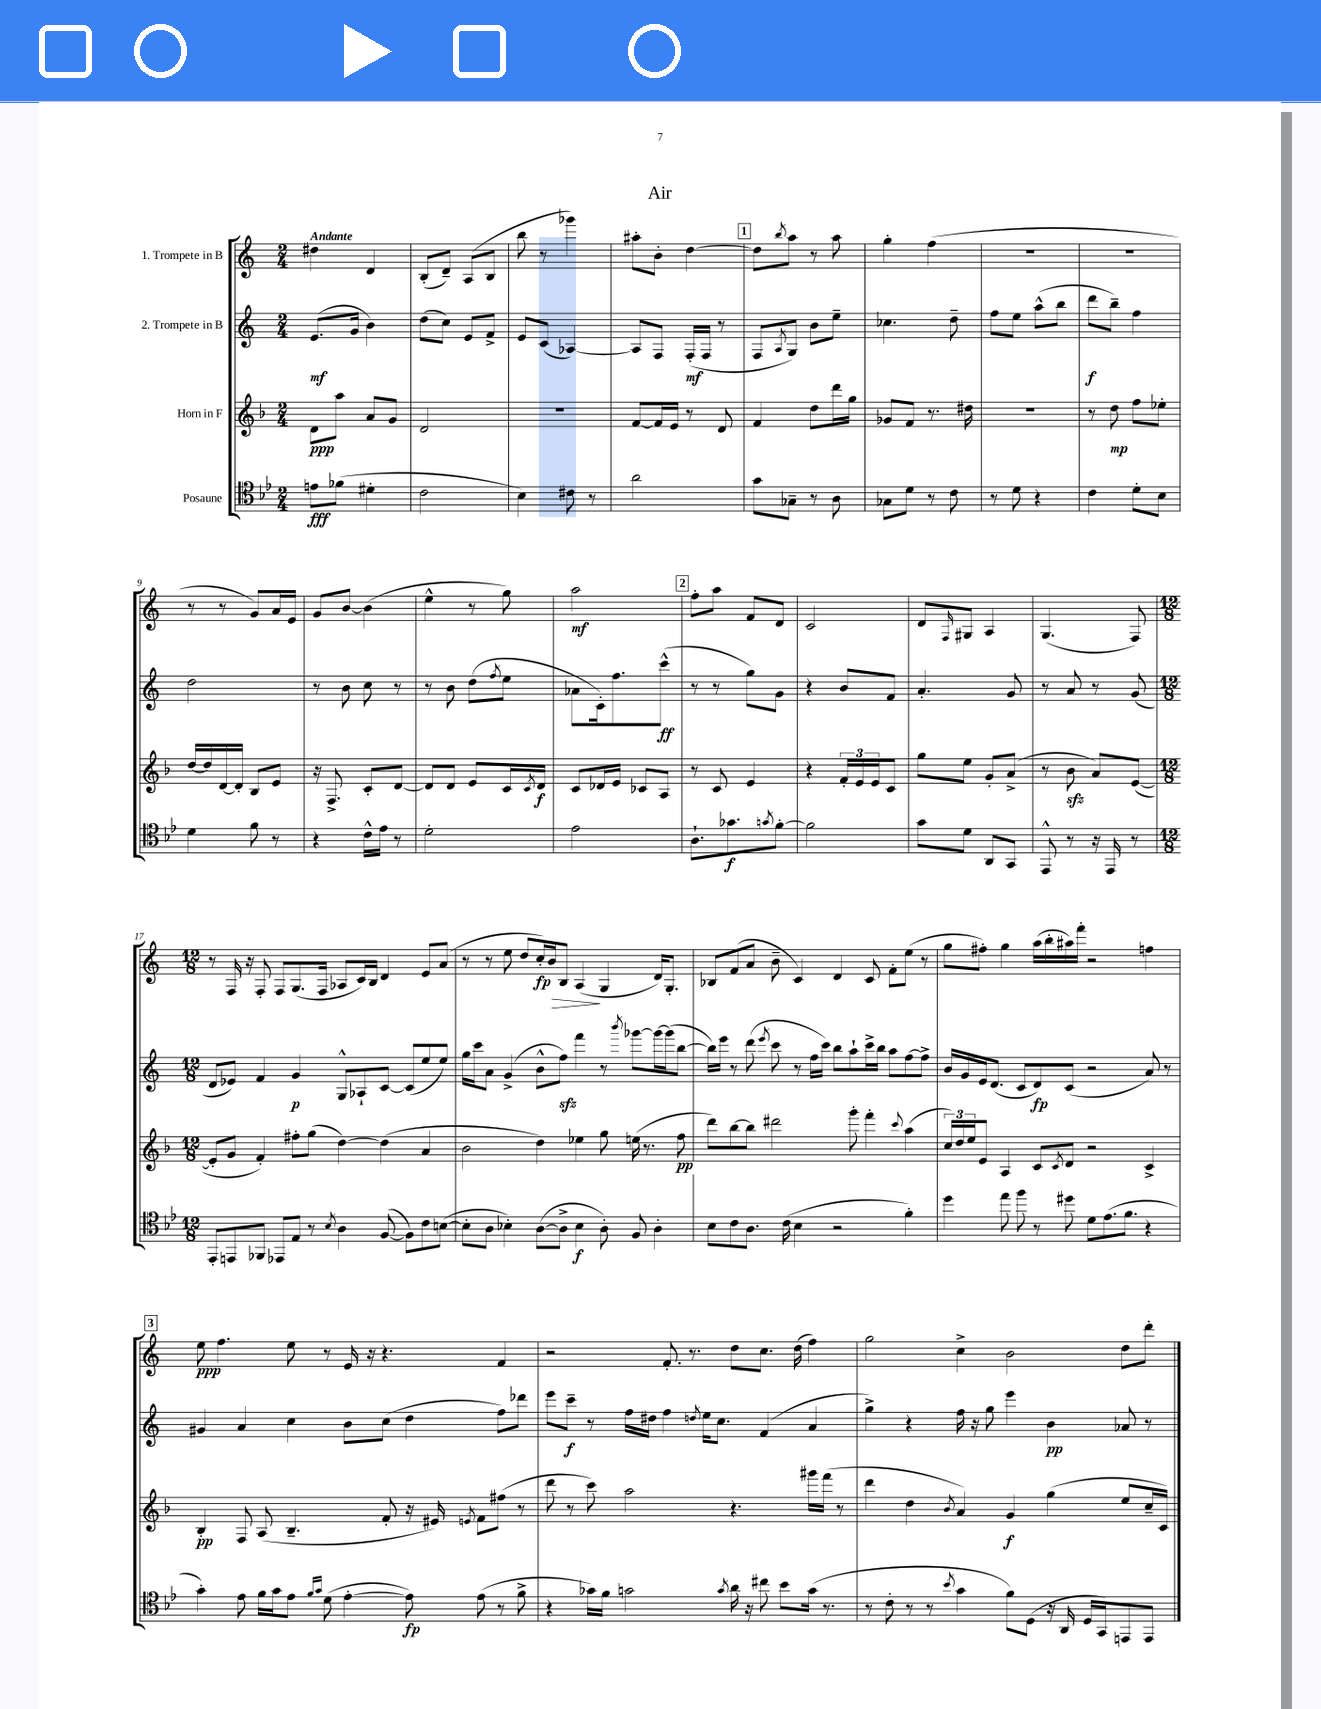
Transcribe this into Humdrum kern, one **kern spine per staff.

**kern	**kern	**kern	**kern
*staff4	*staff3	*staff2	*staff1
*clefC4	*clefG2	*clefG2	*clefG2
*k[b-e-]	*k[b-]	*k[]	*k[]
*M2/4	*M2/4	*M2/4	*M2/4
8e	8d	(8.e	4dd#
(8f-	8aa	.	.
.	.	16g	.
4d#'	8a	4b)	4d
.	8g	.	.
=	=	=	=
2c	2d	(8dd	(8B'
.	.	8cc)	8d~)
.	.	8e	(8A
.	.	8f^	8B
=	=	=	=
4B-)	2r	8e	8bb
.	.	(8c	8r
8c#	.	[4A-)	4ggg-)
8r	.	.	.
=	=	=	=
2a	[8f	8A-]	8aa#'
.	16f]	8F	8b'
.	16e	.	.
.	8r	(16F'	[4dd
.	.	16F	.
.	8d	8r	.
=	=	=	=
8g	4f	8F	8dd]
.	.	8qA	8qbb
8G-~	.	8G)	8aa
8r	8dd	8b	8r
8A	16ddd	8ee~	8aa
.	16gg	.	.
=	=	=	=
8G-	8g-	4.cc-	4gg'
8d	8f	.	.
8r	8.r	.	(4ff
8c	.	8dd~	.
.	16dd#	.	.
=	=	=	=
8r	2r	8ff	2r
8d	.	8ee	.
4r	.	(8aa^^	.
.	.	8bb	.
=	=	=	=
4c	8r	8ddd	2r
.	8dd	8bb~)	.
8d'	8ff	4ff	.
8B-	8ee-'	.	.
=	=	=	=
4d	[16dd	2dd	8r
.	16dd]	.	.
.	[16d	.	8r
.	16d']	.	.
8f	8B-	.	8g)
8r	8e	.	16a
.	.	.	16e
=	=	=	=
4r	16r	8r	8g
.	8.F^	.	.
.	.	8b	[8b
16c^^	8c'	8cc	(4b]
16e-	.	.	.
8r	[8d	8r	.
=	=	=	=
2d'	8d]	8r	4ee^^
.	8d	8b	.
.	8e	(8dd	8r
.	.	8qff	.
.	16c	8ee	8gg)
.	8qc	.	.
.	16d	.	.
=	=	=	=
2e-	8c	8a-	2aa
.	16d-	16c')	.
.	16e	8.ff	.
.	8c-	.	.
.	8A	(8ccc^^	.
=	=	=	=
8.A`	8r	8r	8ff'
.	8c	8r	8aa
8.g-	.	.	.
.	4e	8gg)	8f
8qg	.	.	.
[8f'	.	8g	8d
=	=	=	=
2f]	4r	4r	2c
.	24f'	8b	.
.	24e	.	.
.	24e	.	.
.	8c	8f	.
=	=	=	=
8g	8gg	4.a'	8d
.	.	.	16qqF
8d	8ee	.	8G#
8AA	8g'	.	4A
8GG	(8a^	8g	.
=	=	=	=
8EE-^^	8r	8r	(4.G
8r	8b-	8a	.
16r	8a)	8r	.
16EE-	.	.	.
8r	([8e	(8g	8F)
=	=	=	=
*M12/8	*M12/8	*M12/8	*M12/8
8EE-'	8e']	8d	8r
8EE	8g	8e-)	16F
.	.	.	16r
8FF-	4f')	4f	8F'
8EE-	.	.	8F
8E-	8ff#'	4g	(8.G
8r	(8gg	.	.
.	.	.	16F
8qB-	.	.	.
4A	[4dd)	8G^^	8A-
.	.	8A-`	16c)
.	.	.	16B
([8F	(4dd]	[8c	4d
8F])	.	(8c]	.
8c	4a	8ee	8e
([8B	.	8ee)	(8a
=	=	=	=
8B']	2b-	16gg	8r
.	.	16ccc	.
8A	.	8a	8r
4B-')	.	(4g^	8ee
.	.	.	8dd
([8A	4dd)	8b^^	16cc')
.	.	.	16b
8A^]	.	8ff)	8B
4B-	4ee-	4fff	(4A
8A')	8gg	8r	4G
.	.	8qbbb	.
8F	(16ee	[8ggg-	.
.	8.r	.	.
4A'	.	16ggg-_	16d)
.	.	(16ggg-]	8.G'
.	8ff	[8bb	.
=	=	=	=
8B-	8ddd)	16bb])	8B-
.	.	16eee	.
8c	[8bb-	8r	(8f
8.A	8bb-]	(8ddd	8a
.	.	8qeee	.
.	2ddd#	8ccc	8b~
(16c	.	.	.
4B-	.	8r	4c)
.	.	16ff	.
.	.	16ccc)	.
2r	.	8bb	4d
.	8ggg'	8aa`	.
.	4fff'	16ccc^	8c
.	.	16bb	.
.	.	8aa	8f'
.	8qqccc	.	.
4f')	(4aa	[8ff	(8ee
.	.	8ff^]	8r
=	=	=	=
4dd	24cc)	16b	8gg
.	24dd	.	.
.	.	16g	.
.	24ee	.	.
.	8e	16e	8ff#')
.	.	(8.d	.
8ee-	4A	.	4gg
8ff	.	8c	.
8r	8c	8d)	(16aa
.	.	.	16bb'
.	8qc	.	.
8dd#	8d	(8c	16aa#)
.	.	.	16fff'
8d	2r	2r	2r
(8.e-	.	.	.
8.f	.	.	.
4r	4c^	8a)	4ff
.	.	8r	.
=	=	=	=
4g')	4B-'	4g#	8ee
.	.	.	4.ff
8e-	8F	4a	.
16f	(8A	.	.
16g	.	.	.
8e-	4.B-~	4cc	8ee
16qqf	.	.	.
16qqg	.	.	.
(8d	.	.	8r
[4e-'	.	8b	16e
.	.	.	16r
.	8f'	(8cc	4.r
8e-])	16r	4dd	.
.	16e#)	.	.
.	8qe	.	.
(8e-	8f	.	.
8r	(8ff#	8ff)	4f
8f^	8r	8ddd-	.
=	=	=	=
4r	8ddd	8eee	2r
.	8r	8ccc~	.
16g-)	8ccc)	8r	.
16f	.	.	.
2g	2aa	16ff	.
.	.	16dd#	.
.	.	4ff	8.f'
.	.	.	8.r
.	.	8qdd	.
.	.	16ee	.
.	.	8.cc	.
8qg	.	.	.
16a	4.r	.	8dd
16r	.	.	.
8cc#	.	(4f	8.cc
8b-	.	.	.
.	.	.	(16dd
(16g	16ggg#	4a	4ff)
8.r	(16fff	.	.
.	8r	.	.
=	=	=	=
8r	4ddd	4gg^)	2gg
8c'	.	.	.
8r	4dd	4r	.
8r	.	.	.
8qb-	8qb-	.	.
4g	4a)	16ff	4cc^
.	.	16r	.
.	.	8gg	.
8f)	4g	4eee	2b
(8D	.	.	.
16r	(4gg	4b	.
16AA	.	.	.
16D	.	.	.
16GG)	.	.	.
8EE	8ee	8a-	8dd
8EE	16cc~	8r	8ddd'
.	16c)	.	.
==	==	==	==
*-	*-	*-	*-
